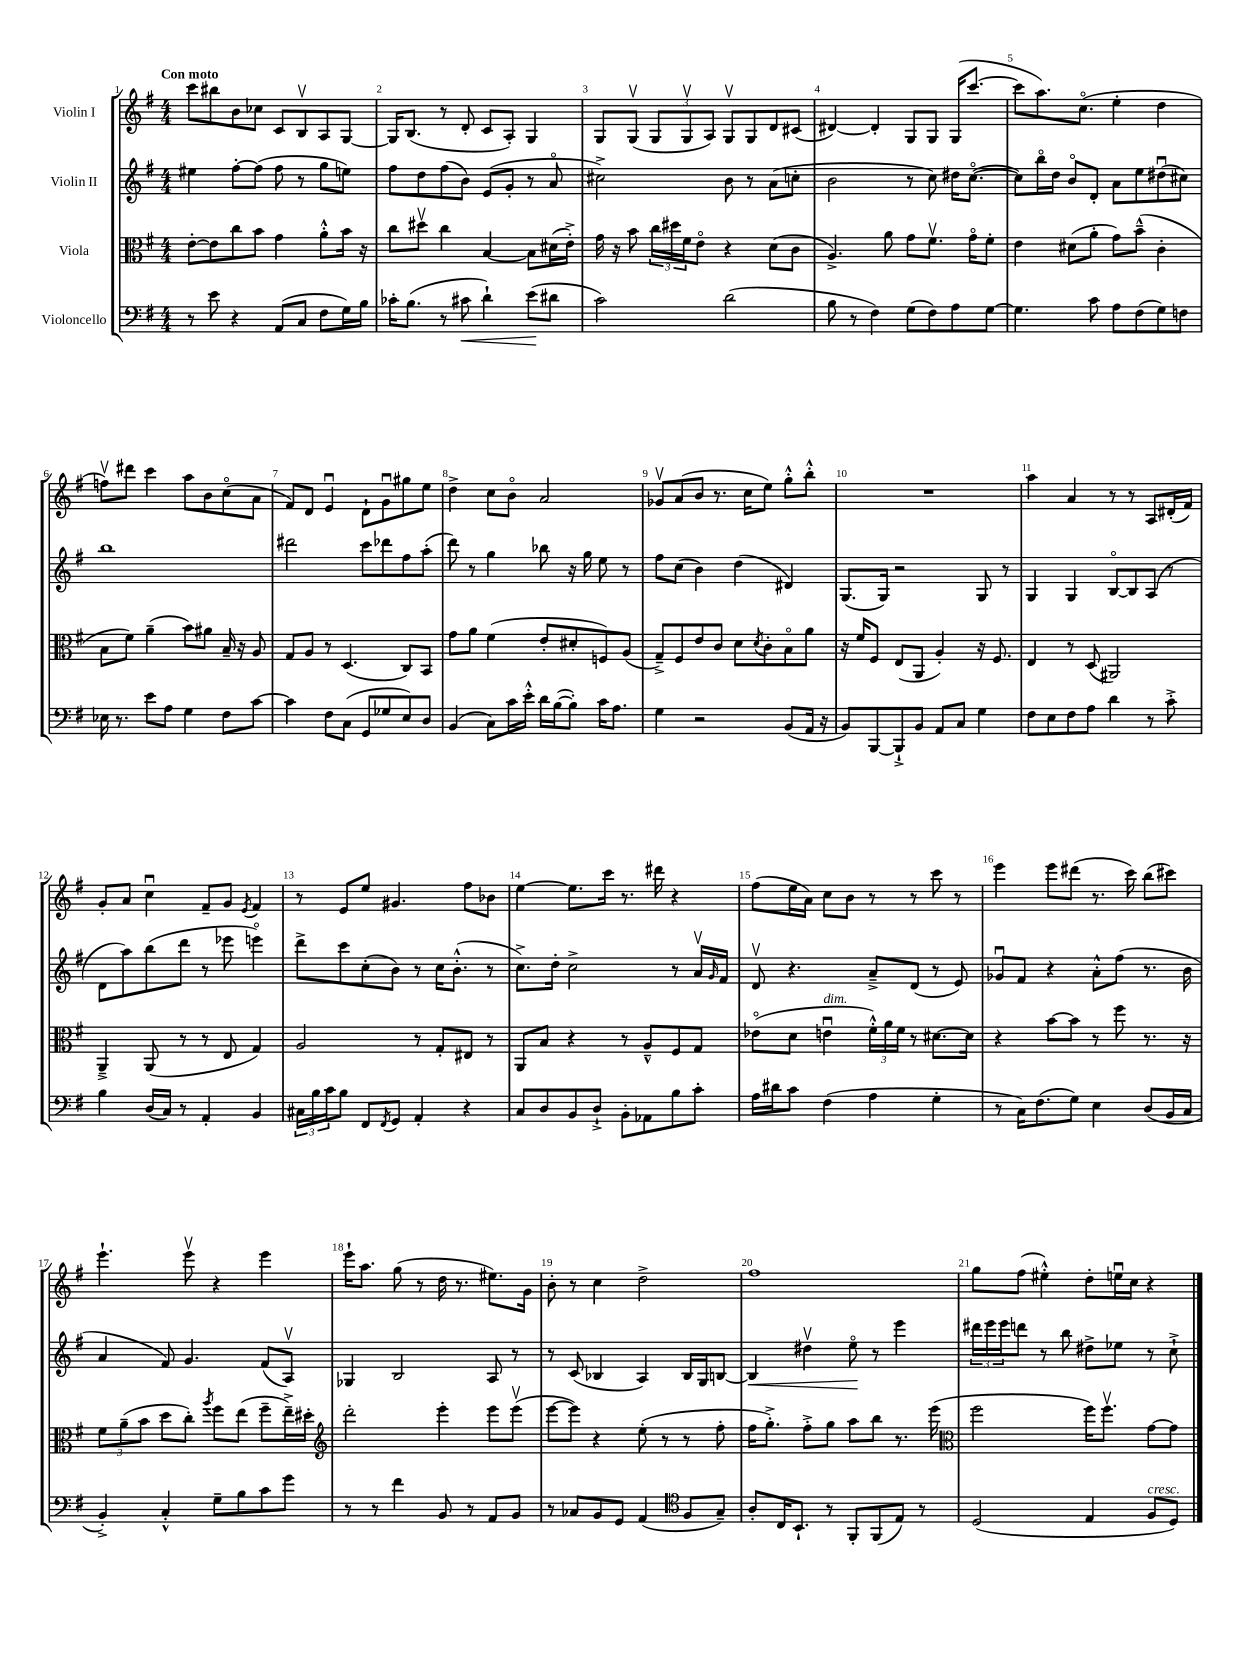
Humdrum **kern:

**kern	**dynam	**kern	**kern	**dynam	**kern
*part4	*part4	*part3	*part2	*part2	*part1
*staff4	*staff4	*staff3	*staff2	*staff2	*staff1
*I"Violoncello	*	*I"Viola	*I"Violin II	*	*I"Violin I
*clefF4	*	*clefC3	*clefG2	*	*clefG2
*k[f#]	*	*k[f#]	*k[f#]	*	*k[f#]
*M4/4	*	*M4/4	*M4/4	*	*M4/4
=1	=1	=1	=1	=1	=1
!	!	!	!	!	!LO:TX:a:B:t=Con moto
8r	.	[8e'\L	4ee#X\	.	8ccc\L
8e\	.	8e\]	.	.	8bb#X\
4r	.	8cc\	[8ff#'\L	.	8b\
.	.	8b\J	(8ff#\J]	.	8cc-X\J
(8AA/L	.	4g\	8ff#\	.	8c/L
8C/J	.	.	8r	.	8Bv/
8F#\L	.	8a'^^\L	8gg\L	.	8A/
16G\L)	.	16b\Jk	8een\J)	.	[8G/J
16B\JJ	.	16r	.	.	.
=2	=2	=2	=2	=2	=2
16c-X'\KL	.	8cc\L	8ff#\L	.	16G/KL]
(8.B\J	.	.	.	.	(8.B/J
.	.	8dd#Xv\J	8dd\	.	.
8r	.	4cc\	(8ff#\	.	8r
!	!LO:HP:b	!	!	!	!
8c#X\	<	.	8b\J)	.	8d'/
4d`\)	.	[4B/	(8e/L	.	8c/L
.	.	.	8g'/J	.	8A'/J)
(8e\L	.	8B\L]	8r	.	4G/
8d#X\J	[	(16d#X\L	8a/	.	.
.	.	16e'^\JJ)	.	.	.
=3	=3	=3	=3	=3	=3
2c\)	.	16g\	2cc#X^\)	.	8G/L
.	.	16r	.	.	.
.	.	8b\	.	.	(8Gv/J
.	.	24cc\LL	.	.	12G/L
.	.	24dd#X\	.	.	.
.	.	24f#\J	.	.	12Gv/
.	.	8e\J	.	.	.
.	.	.	.	.	12A/J)
(2d\	.	4r	8b\	.	8Gv/L
.	.	.	8r	.	8G/
.	.	(8d\L	(8a\L	.	8d/
.	.	8c\J	8ccn'\J	.	(8c#X/J
=4	=4	=4	=4	=4	=4
8B\	.	4.A^/)	2b\	.	[4d#X/)
8r	.	.	.	.	.
4F#\)	.	.	.	.	4d#'/]
.	.	8a\	.	.	.
(8G\L	.	8g\L	8r	.	8G/L
8F#\)	.	8.f#v\J	8cc\)	.	8G/J
8A\	.	.	16dd#X\KL	.	(16G/KL
.	.	16g\KL	([8.cc\J	.	[8.ccc/J
[8G\J	.	8f#'\J	.	.	.
=5	=5	=5	=5	=5	=5
4.G\]	.	4e\	8cc\L])	.	8ccc\L]
.	.	.	16bb\L	.	8.aa\)
.	.	.	16dd\JJ	.	.
.	.	(8d#X\L	8b/L	.	.
.	.	.	.	.	(8.cc\J
8c\	.	8a'\J	8d'/J	.	.
8A\L	.	8g\L)	8a\L	.	4ee'\
(8F#\	.	(8b~^^\J	8ee\	.	.
8G\)	.	4c'\	(8dd#Xu\	.	4dd\
8Fn\J	.	.	8cc#X\J)	.	.
!!LO:LB:g=z
=6	=6	=6	=6	=6	=6
16E-X\	.	8B\L	1bb	.	8ffnv\L)
8.r	.	.	.	.	.
.	.	8f#\J)	.	.	8ddd#X\J
8e\L	.	(4a~\	.	.	4ccc\
8A\J	.	.	.	.	.
4G\	.	8b\L)	.	.	8aa\L
.	.	8a#X\J	.	.	8b\
8F#\L	.	16B~/	.	.	(8cc\
.	.	16r	.	.	.
[8c\J	.	8A/	.	.	8a\J
=7	=7	=7	=7	=7	=7
4c\]	.	8G/L	2ddd#X\	.	8f#/L)
.	.	8A/J	.	.	8d/J
8F#\L	.	8r	.	.	4eu/
(8C\J	.	(4.D/	.	.	.
8GG/L	.	.	8ccc\L	.	8d`\L
8G-X/	.	.	8ddd-X\	.	8gu\
8E/)	.	8C/L)	8ff#\	.	8gg#X\
8D/J	.	8BB/J	(8aa'\J	.	8ee\J
=8	=8	=8	=8	=8	=8
(4BB/	.	8g\L	8ddd\)	.	4dd^\
.	.	8a\J	8r	.	.
8C\L)	.	(4f#\	4gg\	.	8cc\L
16c\L	.	.	.	.	8b\J
16e'^^\JJ	.	.	.	.	.
16d\LL	.	8e'/L	8bb-X\	.	2a/
([16B\J	.	.	.	.	.
8B'\J])	.	8d#X'/	16r	.	.
.	.	.	16gg\	.	.
16c\KL	.	8Fn/)	8ee\	.	.
8.A\J	.	.	.	.	.
.	.	(8A/J	8r	.	.
=9	=9	=9	=9	=9	=9
4G\	.	8G~^/L)	8ff#\L	.	8g-Xv/L
.	.	8F#/	(8cc\J	.	(8a/
2r	.	8e/	4b\)	.	8b/J
.	.	8c/J	.	.	8.r
.	.	8d\L	(4dd\	.	.
.	.	.	.	.	16cc\KL
.	.	8qd/	.	.	.
.	.	8c'\	.	.	8ee\J)
(8BB/L	.	8B\	4d#X/)	.	8gg'^^\L
16AA/Jk	.	8a\J	.	.	8bb'^^\J
16r	.	.	.	.	.
=10	=10	=10	=10	=10	=10
8BB/L)	.	16r	(8.G/L	.	1r
.	.	16f#/KL	.	.	.
[8BBB/	.	8F#/J	.	.	.
.	.	.	16G/Jk)	.	.
8BBB`^/]	.	(8E/L	2r	.	.
8BB/J	.	8AA/J	.	.	.
8AA/L	.	4A'/)	.	.	.
8C/J	.	.	.	.	.
4G\	.	16r	8G/	.	.
.	.	8.F#/	.	.	.
.	.	.	8r	.	.
=11	=11	=11	=11	=11	=11
8F#\L	.	4E/	4G/	.	4aa\
8E\	.	.	.	.	.
8F#\	.	8r	4G/	.	4a/
8A\J	.	(8D/	.	.	.
4d\	.	2AA#X/)	[8B/L	.	8r
.	.	.	8B/]	.	8r
8r	.	.	(8A/J	.	8A/L
8c'^\	.	.	8r	.	(16d#X'/L
.	.	.	.	.	16f#/JJ)
!!LO:LB:g=z
=12	=12	=12	=12	=12	=12
4B\	.	4AA~^/	8d\L	.	8g'/L
.	.	.	8aa\)	.	8a/J
(16D/LL	.	(8AA/	(8bb\	.	4ccu\
16C/JJ)	.	.	.	.	.
8r	.	8r	8ddd\J	.	.
4AA'/	.	8r	8r	.	8f#~/L
.	.	8E/	8eee-X\	.	8g/J
.	.	.	.	.	8qe/
4BB/	.	4G/)	4eeen\)	.	4f#/
=13	=13	=13	=13	=13	=13
24C#X\LL	.	2A/	8ddd^\L	.	8r
24B\	.	.	.	.	.
24c\J	.	.	.	.	.
8B\J	.	.	8ccc\	.	8e/L
8FF#/L	.	.	(8cc'\	.	8ee/J
8qFF#/	.	.	.	.	.
8GG/J	.	.	8b\J)	.	4.g#X/
4AA'/	.	8r	8r	.	.
.	.	8G'/L	16cc\KL	.	.
.	.	.	(8.b'^^\J	.	.
4r	.	8E#X/J	.	.	8ff#\L
.	.	8r	8r	.	8b-X\J
=14	=14	=14	=14	=14	=14
8C/L	.	8AA/L	8.cc^\L)	.	[4ee\
8D/	.	8B/J	.	.	.
.	.	.	16dd'\Jk	.	.
8BB/	.	4r	2cc^\	.	8.ee\L]
8D`^/J	.	.	.	.	.
.	.	.	.	.	16ccc\Jk
8BB'\L	.	8r	.	.	8.r
8AA-X\	.	8A~^^/L	.	.	.
.	.	.	.	.	16ddd#X\
8B\	.	8F#/	8r	.	4r
8c'\J	.	8G/J	16av/LL	.	.
.	.	.	16qqg/	.	.
.	.	.	16f#/JJ	.	.
=15	=15	=15	=15	=15	=15
16A\LL	.	(8e-X\L	8dv/	.	(8ff#\L
16d#X\J	.	.	.	.	.
8c\J	.	8d\J	4.r	.	16ee\L
.	.	.	.	.	16a\JJ)
!	!	!LO:TX:a:i:t=dim.	!	!	!
(4F#\	.	4enu\	.	.	8cc\L
.	.	.	.	.	8b\J
4A\	.	24f#'^^\LL)	8a~^/L	.	8r
.	.	24a\	.	.	.
.	.	24f#\JJ	.	.	.
.	.	8r	(8d/J	.	8r
4G'\	.	[8.d#X\L	8r	.	8ccc\
.	.	.	8e/)	.	8r
.	.	16d#\Jk]	.	.	.
=16	=16	=16	=16	=16	=16
8r	.	4r	8g-Xu/L	.	4eee\
16C\KL)	.	.	8f#/J	.	.
(8.F#\	.	.	.	.	.
.	.	[8b\L	4r	.	8eee\L
8G\J)	.	8b\J]	.	.	(8ddd#X\J
4E\	.	8r	8a'^^\L	.	8.r
.	.	8ff#\	(8ff#\J	.	.
.	.	.	.	.	16ccc\)
(8D/L	.	8.r	8.r	.	(8bb\L
16BB/L	.	.	.	.	8ccc#X\J)
16C/JJ	.	16r	16b\	.	.
!!LO:LB:g=z
=17	=17	=17	=17	=17	=17
4BB'^/)	.	12f#\L	4a/	.	4.eee`\
.	.	(12a~\	.	.	.
.	.	12b\J	.	.	.
4C'^^/	.	8dd\L	8f#/)	.	.
.	.	8cc'\J)	4.g/	.	8eeev\
.	.	8qaa/	.	.	.
8G~\L	.	8ff#\L	.	.	4r
8B\	.	(8ee\J	.	.	.
8c\	.	8ff#~\L	(8f#/L	.	4eee\
8g\J	.	16ee~^\L)	8Av/J)	.	.
.	.	16dd#X'\JJ	.	.	.
=18	=18	=18	=18	=18	=18
*	*	*clefG2	*	*	*
8r	.	2ddd'\	4G-X/	.	16eee`\KL
.	.	.	.	.	8.aa\J
8r	.	.	.	.	.
4f#\	.	.	2B/	.	(8gg\
.	.	.	.	.	8r
8BB/	.	4eee'\	.	.	16dd\
.	.	.	.	.	8.r
8r	.	.	.	.	.
8AA/L	.	8eee\L	8A/	.	8.ee#X\L)
8BB/J	.	(8eeev\J	8r	.	.
.	.	.	.	.	16g\Jk
=19	=19	=19	=19	=19	=19
8r	.	[8eee\L	8r	.	8b'\
8C-X/L	.	8eee\J])	(8c/	.	8r
8BB/	.	4r	4B-X/	.	4cc\
8GG/J	.	.	.	.	.
(4AA/	.	(8ee'\	4A/)	.	2dd^\
.	.	8r	.	.	.
*clefC4	*	*	*	*	*
8F#/L	.	8r	16B-/LL	.	.
.	.	.	16G/J	.	.
8G~/J)	.	8ff#'\	[8Bn/J	.	.
=20	=20	=20	=20	=20	=20
!	!	!	!	!LO:HP:b	!
8A'/L	.	16ff#\KL	4B/]	<	1ff#
.	.	8.gg'^\J)	.	.	.
16C/K	.	.	.	.	.
8.BB`/J	.	.	.	.	.
.	.	8ff#'^\L	4dd#Xv\	.	.
8r	.	8gg\J	.	.	.
8FF#'/L	.	8aa\L	8ee\	.	.
(8FF#/	.	8bb\J	8r	[	.
8E/J)	.	8.r	4eee\	.	.
8r	.	.	.	.	.
.	.	(16eee\	.	.	.
=21	=21	=21	=21	=21	=21
*	*	*clefC3	*	*	*
(2D/	.	2ff#\	24ddd#X\LL	.	8gg\L
.	.	.	24eee\	.	.
.	.	.	24eee\J	.	.
.	.	.	8dddn\J	.	(8ff#\J
.	.	.	8r	.	4ee#X'^^\)
.	.	.	8bb\	.	.
4E/	.	16ff#\KL)	8dd#X^\L	.	8dd'\L
.	.	8.ff#v\J	.	.	.
.	.	.	8ee-X\J	.	16eenu\L
.	.	.	.	.	16cc\JJ
!LO:TX:a:i:t=cresc.	!	!	!	!	!
8F#/L	.	[8g\L	8r	.	4r
8D/J)	.	8g\J]	8cc`^\	.	.
==	==	==	==	==	==
*-	*-	*-	*-	*-	*-
